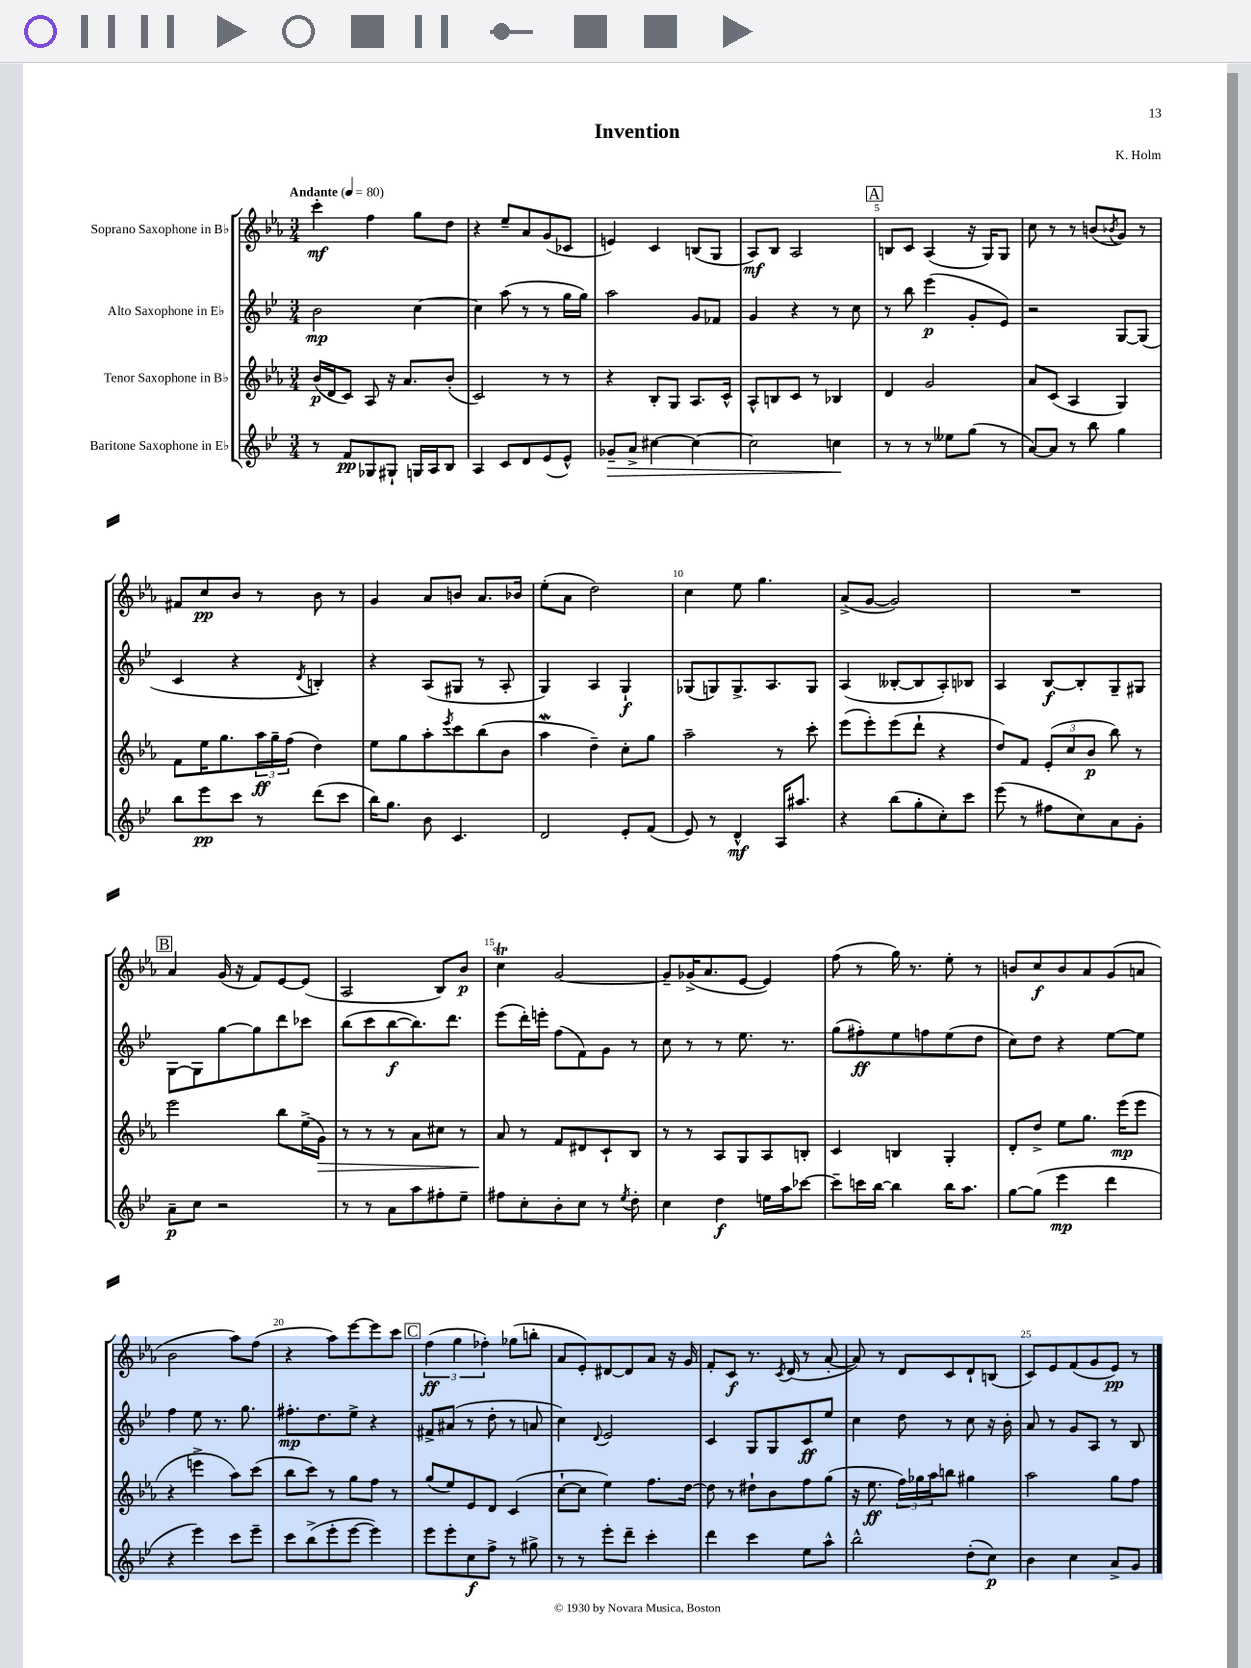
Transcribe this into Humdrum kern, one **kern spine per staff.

**kern	**dynam	**kern	**dynam	**kern	**dynam	**kern	**dynam
*part4	*part4	*part3	*part3	*part2	*part2	*part1	*part1
*staff4	*staff4	*staff3	*staff3	*staff2	*staff2	*staff1	*staff1
*I"Baritone Saxophone in E♭	*	*I"Tenor Saxophone in B♭	*	*I"Alto Saxophone in E♭	*	*I"Soprano Saxophone in B♭	*
*clefG2	*	*clefG2	*	*clefG2	*	*clefG2	*
*k[b-e-]	*	*k[b-e-a-]	*	*k[b-e-]	*	*k[b-e-a-]	*
*M3/4	*	*M3/4	*	*M3/4	*	*M3/4	*
*MM80	*	*MM80	*	*MM80	*	*MM80	*
=1	=1	=1	=1	=1	=1	=1	=1
!	!	!	!	!	!	!LO:TX:a:B:t=Andante	!
8r	.	(16b-/LL	p	2b-\	mp	4ccc'\	mf
.	.	16d/J	.	.	.	.	.
8f/L	pp	8c/J)	.	.	.	.	.
8G-X/	.	8A-/	.	.	.	4ff\	.
8G#X`/J	.	16r	.	.	.	.	.
.	.	8.a-/L	.	.	.	.	.
16Gn/LL	.	.	.	[4cc\	.	8gg\L	.
16A/J	.	.	.	.	.	.	.
8B-/J	.	(8b-'/J	.	.	.	8dd\J	.
=2	=2	=2	=2	=2	=2	=2	=2
4A/	.	2c/)	.	4cc\]	.	4r	.
8c/L	.	.	.	(8aa\	.	8ee-~/L	.
8d/	.	.	.	8r	.	8a-/	.
(8e-/	.	8r	.	8r	.	(8g/	.
8e-^^/J)	.	8r	.	16gg\LL	.	8c-X/J	.
.	.	.	.	16gg\JJ)	.	.	.
=3	=3	=3	=3	=3	=3	=3	=3
!	!LO:HP:b	!	!	!	!	!	!
8g-X~/L	>	4r	.	2aa\	.	4en/)	.
8a^/J	.	.	.	.	.	.	.
[4cc#X\	.	8B-'/L	.	.	.	4c/	.
.	.	8G/J	.	.	.	.	.
4cc#\_	.	8.A-/L	.	8g/L	.	(8Bn/L	.
.	.	.	.	8f-X/J	.	8G/J	.
.	.	16c^^/Jk	.	.	.	.	.
=4	=4	=4	=4	=4	=4	=4	=4
2cc#\]	.	8A-^^/L	.	4g/	.	8A-/L)	mf
.	.	8Bn/	.	.	.	8B-/J	.
.	.	8c/J	.	4r	.	2A-/	.
.	.	8r	.	.	.	.	.
4ccn\	.	4B-X/	.	8r	.	.	.
.	.	.	.	8cc\	.	.	.
.	]	.	.	.	.	.	.
!!LO:REH:place=s1:t=A
=5	=5	=5	=5	=5	=5	=5	=5
8r	.	4d/	.	8r	.	8Bn/L	.
8r	.	.	.	8bb-\	.	8c/J	.
8r	.	2g/	.	(4eee-\	p	(4A-/	.
8ee--X\L	.	.	.	.	.	.	.
(8gg\J	.	.	.	8g'/L	.	16r	.
.	.	.	.	.	.	16G/KL)	.
8r	.	.	.	8e-/J)	.	8G/J	.
=6	=6	=6	=6	=6	=6	=6	=6
[8a/L)	.	8a-/L	.	2r	.	8cc\	.
8a/J]	.	(8c/J	.	.	.	8r	.
8r	.	4A-/	.	.	.	8r	.
8bb-\	.	.	.	.	.	(8bn/L	.
.	.	.	.	.	.	8qb-X/	.
4gg\	.	4G/)	.	[8G/L	.	8g/J)	.
.	.	.	.	(8G/J]	.	8r	.
!!LO:LB:g=z
=7	=7	=7	=7	=7	=7	=7	=7
8bb-\L	.	8f\L	.	4c/	.	8f#X/L	.
8eee-\	pp	16ee-\K	.	.	.	8cc/	pp
.	.	8.gg\	.	.	.	.	.
8ccc\J	.	.	.	4r	.	8b-/J	.
8r	.	24aa-\L	ff	.	.	8r	.
.	.	24gg~\	.	.	.	.	.
.	.	(24ff\JJ	.	.	.	.	.
.	.	.	.	8qd/	.	.	.
(8ddd\L	.	4dd\)	.	4Bn'/)	.	8b-\	.
8ccc\J	.	.	.	.	.	8r	.
=8	=8	=8	=8	=8	=8	=8	=8
16bb-\KL)	.	8ee-\L	.	4r	.	4g/	.
8.gg\J	.	.	.	.	.	.	.
.	.	8gg\	.	.	.	.	.
8b-\	.	8aa-'\	.	(8A/L	.	8a-/L	.
.	.	8qeee-/	.	.	.	.	.
4.c/	.	8ccc\	.	8G#X/J	.	8bn/J	.
.	.	(8bb-\	.	8r	.	8.a-/L	.
.	.	8b-\J	.	8A'/	.	.	.
.	.	.	.	.	.	16b-X/Jk	.
=9	=9	=9	=9	=9	=9	=9	=9
2d/	.	4aa-w\	.	4G/)	.	(8ee-'\L	.
.	.	.	.	.	.	8a-\J	.
.	.	4dd~\)	.	4A/	.	2dd\)	.
8e-'/L	.	8cc'\L	.	4G`/	f	.	.
(8f/J	.	8gg\J	.	.	.	.	.
=10	=10	=10	=10	=10	=10	=10	=10
8e-/)	.	2aa-~\	.	(8G-X/L	.	4cc\	.
8r	.	.	.	8Gn/)	.	.	.
4d^^/	mf	.	.	8.G^/	.	8ee-\	.
.	.	.	.	.	.	4.gg\	.
.	.	.	.	8.A/	.	.	.
16A/KL	.	8r	.	.	.	.	.
8.aa#X/J	.	.	.	.	.	.	.
.	.	8ccc'\	.	8G/J	.	.	.
=11	=11	=11	=11	=11	=11	=11	=11
4r	.	(8eee-\L	.	(4A/	.	(8a-^/L	.
.	.	8eee-'\)	.	.	.	[8g/J	.
(8bb-\L	.	(8eee-\	.	[8B--X'/L	.	2g/])	.
8gg'\	.	8ddd`\J	.	8B--/]	.	.	.
8cc'\)	.	4r	.	8A'/)	.	.	.
8ccc\J	.	.	.	8B-X/J	.	.	.
=12	=12	=12	=12	=12	=12	=12	=12
(8eee-\	.	8dd/L)	.	4A/	.	2.r	.
8r	.	8f/J	.	.	.	.	.
8ff#X\L	.	(12e-'/L	.	[8B-/L	f	.	.
.	.	12cc/	.	.	.	.	.
8cc\)	.	.	.	8B-'/]	.	.	.
.	.	12b-/J	p	.	.	.	.
8a\	.	8bb-\)	.	8G~/	.	.	.
8g'\J	.	8r	.	8G#X/J	.	.	.
!!LO:LB:g=z
!!LO:REH:place=s1:t=B
=13	=13	=13	=13	=13	=13	=13	=13
8a~\L	p	2eee-\	.	[8G\L	.	4a-/	.
8cc\J	.	.	.	8G\]	.	.	.
2r	.	.	.	[8gg\	.	(16g/	.
.	.	.	.	.	.	16r	.
.	.	.	.	8gg\]	.	8f/L)	.
.	.	8bb-\L	.	8ddd\	.	[8e-/	.
.	.	(16ee-^\L	.	8ccc-X\J	.	(8e-/J]	.
!	!	!	!LO:HP:b	!	!	!	!
.	.	16g\JJ)	>	.	.	.	.
=14	=14	=14	=14	=14	=14	=14	=14
8r	.	8r	.	(8bb-\L	.	2A-/	.
8r	.	8r	.	8ccc\	.	.	.
8a\L	.	8r	.	[8bb-\	f	.	.
8aa\	.	8a-\L	.	8.bb-\])	.	.	.
8ff#X'\	.	8cc#X\J	.	.	.	8B-/L)	.
.	.	.	.	8.ddd\J	.	.	.
8ee-~\J	.	8r	.	.	.	8b-/J	p
=15	=15	=15	=15	=15	=15	=15	=15
8ff#X\L	.	8a-/	.	(8eee-\L	.	4ccT\	.
8cc'\	.	8r	]	16ddd'\L)	.	.	.
.	.	.	.	16eeen'\JJ	.	.	.
8b-'\	.	8f/L	.	(8ff\L	.	[2g/	.
8cc\J	.	8d#X/	.	8f\)	.	.	.
8r	.	8c`/	.	8g\J	.	.	.
8qee-/	.	.	.	.	.	.	.
8dd'\	.	8B-/J	.	8r	.	.	.
=16	=16	=16	=16	=16	=16	=16	=16
4cc\	.	8r	.	8cc\	.	8g~/L]	.
.	.	8r	.	8r	.	(16g-X^/K	.
.	.	.	.	.	.	8.a-/	.
4dd\	f	8A-/L	.	8r	.	.	.
.	.	8G/	.	8.ee-\	.	[8e-/J	.
16een\LL	.	8A-/	.	.	.	4e-/])	.
16aa\J	.	.	.	8.r	.	.	.
[8ccc-X\J	.	8Bn'/J	.	.	.	.	.
=17	=17	=17	=17	=17	=17	=17	=17
8ccc-~\L]	.	4c/	.	(8gg\L	.	(8ff\	.
16cccn\L	.	.	.	8ff#X'\)	ff	8r	.
[16bb-\JJ	.	.	.	.	.	.	.
4bb-\]	.	4Bn/	.	8ee-\	.	16gg\)	.
.	.	.	.	.	.	8.r	.
.	.	.	.	8ffn\	.	.	.
16bb-\KL	.	4G'/	.	(8ee-\	.	8ee-'\	.
8.aa\J	.	.	.	.	.	.	.
.	.	.	.	8dd\J	.	8r	.
=18	=18	=18	=18	=18	=18	=18	=18
[8gg\L	.	8d'/L	.	8cc\L)	.	8bn/L	.
(8gg\J]	.	8dd^/J	.	8dd\J	.	8cc/	f
4eee-\	mp	8ee-\L	.	4r	.	8b/	.
.	.	8.gg\J	.	.	.	8a-/	.
4ddd\	.	.	.	[8ee-\L	.	(8g/	.
.	.	(16eee-\KL	mp	.	.	.	.
.	.	8eee-\J	.	8ee-\J]	.	8an/J	.
!!LO:LB:g=z
=19	=19	=19	=19	=19	=19	=19	=19
4r	.	4r	.	4ff\	.	2b-\	.
4eee-\)	.	4eeen^\	.	8ee-\	.	.	.
.	.	.	.	8.r	.	.	.
8ccc\L	.	8aa-\L)	.	.	.	8aa-\L)	.
.	.	.	.	8.gg\	.	.	.
8eee-~\J	.	(8ccc\J	.	.	.	(8ff\J	.
=20	=20	=20	=20	=20	=20	=20	=20
8ccc\L	.	8bb-\L	.	8.ff#X'\L	mp	4r	.
(8bb-^\	.	8ccc\J)	.	.	.	.	.
.	.	.	.	8.dd\	.	.	.
8eee-'\	.	8r	.	.	.	8aa-\L)	.
[8eee-\J	.	8gg\L	.	8ee-^\J	.	[8eee-\	.
4eee-\])	.	8ff\J	.	4r	.	8eee-\]	.
.	.	8r	.	.	.	8ccc\J	.
!!LO:REH:place=s1:t=C
=21	=21	=21	=21	=21	=21	=21	=21
8eee-\L	.	(8gg/L	.	8f#X^/L	.	(6ff\	ff
8eee-'\	.	8ee-/)	.	(8a#X/J	.	.	.
.	.	.	.	.	.	6gg\	.
8cc\	f	8e-/	.	8r	.	.	.
.	.	.	.	.	.	6ff-X'\)	.
8ff^\J	.	8d/J	.	8dd'\	.	.	.
8r	.	(4c/	.	8r	.	(8gg-X\L	.
8gg#X^\	.	.	.	8an/	.	8bbn'\J	.
=22	=22	=22	=22	=22	=22	=22	=22
8r	.	[8cc`\L	.	4cc\)	.	8a-/L	.
8r	.	8cc\J]	.	.	.	8e-'/)	.
.	.	.	.	8qqd/	.	.	.
8eee-'\L	.	4ee-\)	.	2e-/	.	[8d#X/	.
8ddd~\J	.	.	.	.	.	8d#/]	.
4ccc'\	.	8.ff\L	.	.	.	8a-/J	.
.	.	.	.	.	.	16r	.
.	.	[16dd\Jk	.	.	.	16g/	.
=23	=23	=23	=23	=23	=23	=23	=23
4ddd\	.	8dd\]	.	4c/	.	8f'/L	.
.	.	8r	.	.	.	8c/J	f
4ccc\	.	8dd#X`\L	.	8G/L	.	8.r	.
.	.	8b-\	.	8G/	.	.	.
.	.	.	.	.	.	8qc/	.
.	.	.	.	.	.	(16d/	.
8ee-\L	.	8ff\	.	8c/	ff	8r	.
8aa^^\J	.	(8gg\J	.	8ee-/J	.	[8a-'/	.
=24	=24	=24	=24	=24	=24	=24	=24
2bb-^^\	.	16r	.	4cc\	.	8a-/])	.
.	.	8.ee-\	ff	.	.	.	.
.	.	.	.	.	.	8r	.
.	.	24ff\LL)	.	8dd\	.	8d/L	.
.	.	24gg-X\	.	.	.	.	.
.	.	24aa-\J	.	.	.	.	.
.	.	8bbn\J	.	8r	.	8c/	.
(8dd'\L	.	4gg#X\	.	8cc\	.	8d`/	.
8cc\J)	p	.	.	16r	.	(8Bn/J	.
.	.	.	.	16b-'\	.	.	.
=25	=25	=25	=25	=25	=25	=25	=25
4b-\	.	2aa-\	.	8a/	.	8c/L)	.
.	.	.	.	8r	.	8e-/	.
4cc\	.	.	.	8g/L	.	(8f/	.
.	.	.	.	8A/J	.	8g/	.
8a^/L	.	8gg\L	.	8r	.	8e-/J)	pp
8g/J	.	8ff\J	.	8B-/	.	8r	.
==	==	==	==	==	==	==	==
*-	*-	*-	*-	*-	*-	*-	*-
